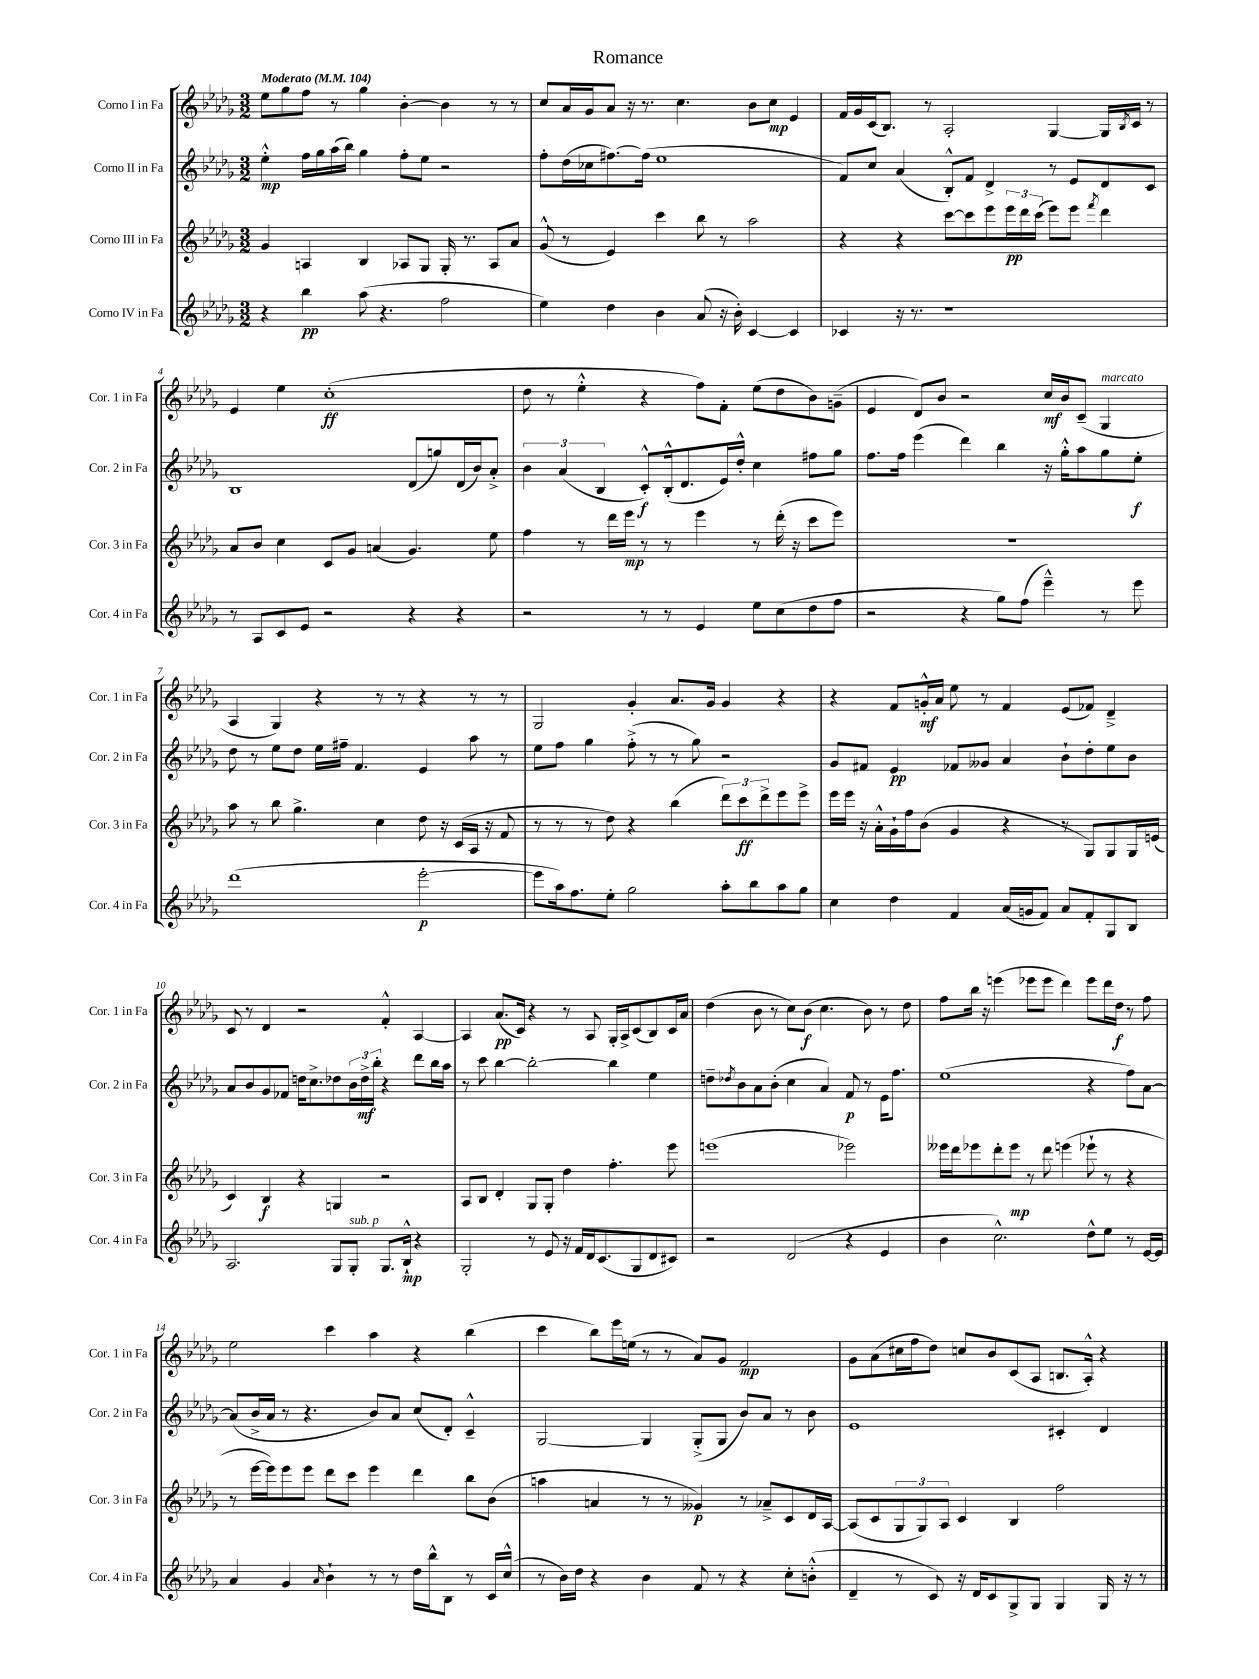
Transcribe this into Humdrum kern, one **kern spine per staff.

**kern	**kern	**kern	**kern
*staff4	*staff3	*staff2	*staff1
*clefG2	*clefG2	*clefG2	*clefG2
*k[b-e-a-d-g-]	*k[b-e-a-d-g-]	*k[b-e-a-d-g-]	*k[b-e-a-d-g-]
*M3/2	*M3/2	*M3/2	*M3/2
*MM104	*MM104	*MM104	*MM104
4r	4g-	4ee-'^^	8ee-
.	.	.	8gg-
4bb-	4A	16ff	8ff
.	.	16gg-	.
.	.	(16aa-	8r
.	.	16bb-)	.
(8aa-	4B-	4gg-	4gg-
4.r	.	.	.
.	8A-	8ff'	[4b-'
.	8G-	8ee-	.
2ff	16G-'	2r	4b-]
.	8.r	.	.
.	8A-	.	8r
.	8a-	.	8r
=	=	=	=
4ee-)	(8g-^^	8ff'	8cc
.	8r	(16dd-	16a-
.	.	16cc-	16g-
4dd-	4e-)	[8.ff#)	8a-
.	.	.	16r
.	.	(16ff#]	8.r
4b-	4ccc	1ee-	.
.	.	.	4.cc
(8a-	8bb-	.	.
16r	8r	.	.
16b-')	.	.	.
[4c	2aa-	.	8b-
.	.	.	8cc
4c]	.	.	4e-
=	=	=	=
4c-	4r	8f)	16f
.	.	.	16g-
.	.	8cc	(16c
.	.	.	8.B-)
16r	4r	(4a-	.
8.r	.	.	.
.	.	.	8r
1r	[8ccc	8B-'^^)	2A-'
.	8ccc]	8f	.
.	8eee-	4d-^	.
.	24eee-	.	.
.	24ddd-	.	.
.	(24ccc	.	.
.	8eee-)	8r	[4G-
.	8eee-	8e-	.
.	8qfff	.	.
.	4ddd-	8d-	16G-]
.	.	.	8qB-
.	.	.	16c
.	.	8c	8r
=	=	=	=
8r	8a-	1B-	4e-
8A-	8b-	.	.
8c	4cc	.	4ee-
8e-	.	.	.
2r	8c	.	(1cc'
.	8g-	.	.
.	(4a	.	.
4r	4.g-)	(8d-	.
.	.	8gg)	.
4r	.	(16d-	.
.	.	16b-)	.
.	8ee-	8a-'^	.
=	=	=	=
2r	4ff	6b-	8dd-
.	.	.	8r
.	.	(6a-	.
.	8r	.	4ee-'^^
.	.	6B-	.
.	16ddd-	.	.
.	16eee-	.	.
8r	8r	8c'^^)	4r
8r	8r	(16B-'^^	.
.	.	8.d-	.
4e-	4eee-	.	8ff)
.	.	16e-)	8f'
.	.	16dd-'^^	.
8ee-	8r	4cc	(8ee-
(8cc	(16ddd-'	.	8dd-
.	16r	.	.
8dd-	8ccc	8ff#	8b-)
8ff	8eee-)	8gg-	(8g~
=	=	=	=
2r	1.r	8.ff	4e-
.	.	16ff	.
.	.	(4eee-	8d-)
.	.	.	8b-
4r	.	4ddd-)	2r
8gg-)	.	4bb-	.
(8ff	.	.	.
4eee-~^^)	.	16r	16cc
.	.	16gg-'^^	16b-
.	.	8aa-	(8c~
8r	.	8gg-	4G-
8eee-	.	8ee-'	.
=	=	=	=
(1ddd-	8aa-	8dd-	4A-
.	8r	8r	.
.	8bb-	8ee-	4G-)
.	4.gg-^	8dd-	.
.	.	16ee-	4r
.	.	16ff#~	.
.	.	4.f	.
.	4cc	.	8r
.	.	.	8r
[2eee-'	8dd-	4e-	4r
.	16r	.	.
.	(16c	.	.
.	16A-	8aa-	8r
.	16r	.	.
.	8f	8r	8r
=	=	=	=
8eee-]	8r	8ee-	2G-
16aa-)	8r	8ff	.
8.ff	.	.	.
.	8r	4gg-	.
8ee-'	8dd-)	.	.
2gg-	4r	(8ff'^	4g-'
.	.	8r	.
.	(4bb-	8r	8.a-
.	.	8gg-)	.
.	.	.	16g-
8aa-'	12ddd-)	2r	4g-
.	12ccc	.	.
8bb-	.	.	.
.	12ddd-^	.	.
8aa-	8eee-	.	4r
8gg-	8eee-^	.	.
=	=	=	=
4cc	16eee-	8g-	4r
.	16eee-	.	.
.	16r	8f#	.
.	16a-'^^	.	.
4dd-	16g-`	4e-	8f
.	16ff	.	.
.	(8b-	.	16g'^^
.	.	.	16a-
4f	4g-	8f-	8ee-
.	.	8g--	8r
(16a-	4r	4a-	4f
16g	.	.	.
8f)	.	.	.
8a-	8r	8b-`	(8e-
8f'	8G-)	8dd-'	8f-)
8G-	8G-	8ee-	4d-~^
8B-	16G-	8b-	.
.	(16e	.	.
=	=	=	=
2.A-	4c)	8a-	8c
.	.	8b-	8r
.	4B-	8g-	4d-
.	.	8f-	.
.	4r	16dd	2r
.	.	8.cc^	.
8G-	4G	8dd-	.
8G-'	.	24b-	.
.	.	24dd-^	.
.	.	24bb-'	.
8.G-	2r	4r	4f'^^
16B-`^^	.	.	.
4r	.	8ddd-	[4A-
.	.	16bb-	.
.	.	16aa-	.
=	=	=	=
2G-'	8A-	8r	4A-]
.	8B-	8ccc	.
.	4d-'	[4bb-	(8.a-
.	.	.	16c)
8r	8G-	2bb-'_	4r
8e-	8G-'	.	.
16r	4dd-	.	8r
16f	.	.	.
16d-	.	.	8A-
(8.c	.	.	.
.	4.ff'	4bb-]	16G-'
.	.	.	16A-^
8G-	.	.	(8c
8d-	.	4ee-	8B-)
8c#)	8eee-	.	16c
.	.	.	16a-
=	=	=	=
2r	(1eee	8dd~	(4dd-
.	.	8qdd-	.
.	.	8b-	.
.	.	8a-	8b-
.	.	(8b-'	8r
(2d-	.	4cc	8cc)
.	.	.	(8b-
.	.	4a-)	4.cc
4r	2eee-)	8f	.
.	.	8r	8b-)
4e-	.	16e-	8r
.	.	8.ff	.
.	.	.	8dd-
=	=	=	=
4b-	16eee--	(1ee-	8ff
.	16ddd-	.	.
.	8eee-	.	16bb-
.	.	.	16r
2.cc^^)	8ddd-'	.	(4eee
.	8eee-	.	.
.	8r	.	8eee-
.	8ddd-	.	8eee-
.	(4eee	.	4ddd-)
8dd-^^	8eee-`	4r	8eee-
8ee-	8r	.	16ddd-
.	.	.	16dd-
8r	4r	8ff)	8r
[16e-	.	[8a-	8ff
16e-]	.	.	.
=	=	=	=
4a-	8r	(8a-]	2ee-
.	[16eee-	16b-^	.
.	16eee-])	16a-	.
4g-	8eee-	8r	.
.	8eee-	4.r	.
16qqa-	.	.	.
4b-`	8ddd-	.	4ccc
.	8ccc	.	.
8r	4eee-	8b-)	4aa-
8r	.	8a-	.
16dd-	4ddd-	(8cc	4r
16bb-^^	.	.	.
8B-	.	8d-')	.
8r	8bb-	4c~^^	(4bb-
16c	(8b-	.	.
(16cc^^	.	.	.
=	=	=	=
8r	4aa	[2G-	4ccc
16b-)	.	.	.
16dd-	.	.	.
4r	4a	.	8bb-)
.	.	.	16eee-
.	.	.	(16ee
4b-	8r	4G-]	8r
.	8r	.	8r
8f	4g--)	(8G-'^	8a-)
8r	.	8G-	8g-
4r	8r	8b-)	2f
.	8a-~^	8a-	.
8cc'	8c	8r	.
(8b'^^	16d-	8b-	.
.	[16A-	.	.
=	=	=	=
4d-~	(8A-]	1e-	8g-
.	8c	.	(8a-
8r	12G-	.	16cc#
.	.	.	16ff
.	12G-)	.	.
8c)	.	.	8dd-)
.	12A-	.	.
16r	4c	.	8cc
16d-	.	.	.
8c	.	.	8b-
8G-^	4B-	.	(8c
8G-	.	.	8A-
4G-	2ff	4c#'	8.B
.	.	.	16A-'^^)
16G-	.	4d-	4r
16r	.	.	.
8r	.	.	.
==	==	==	==
*-	*-	*-	*-
